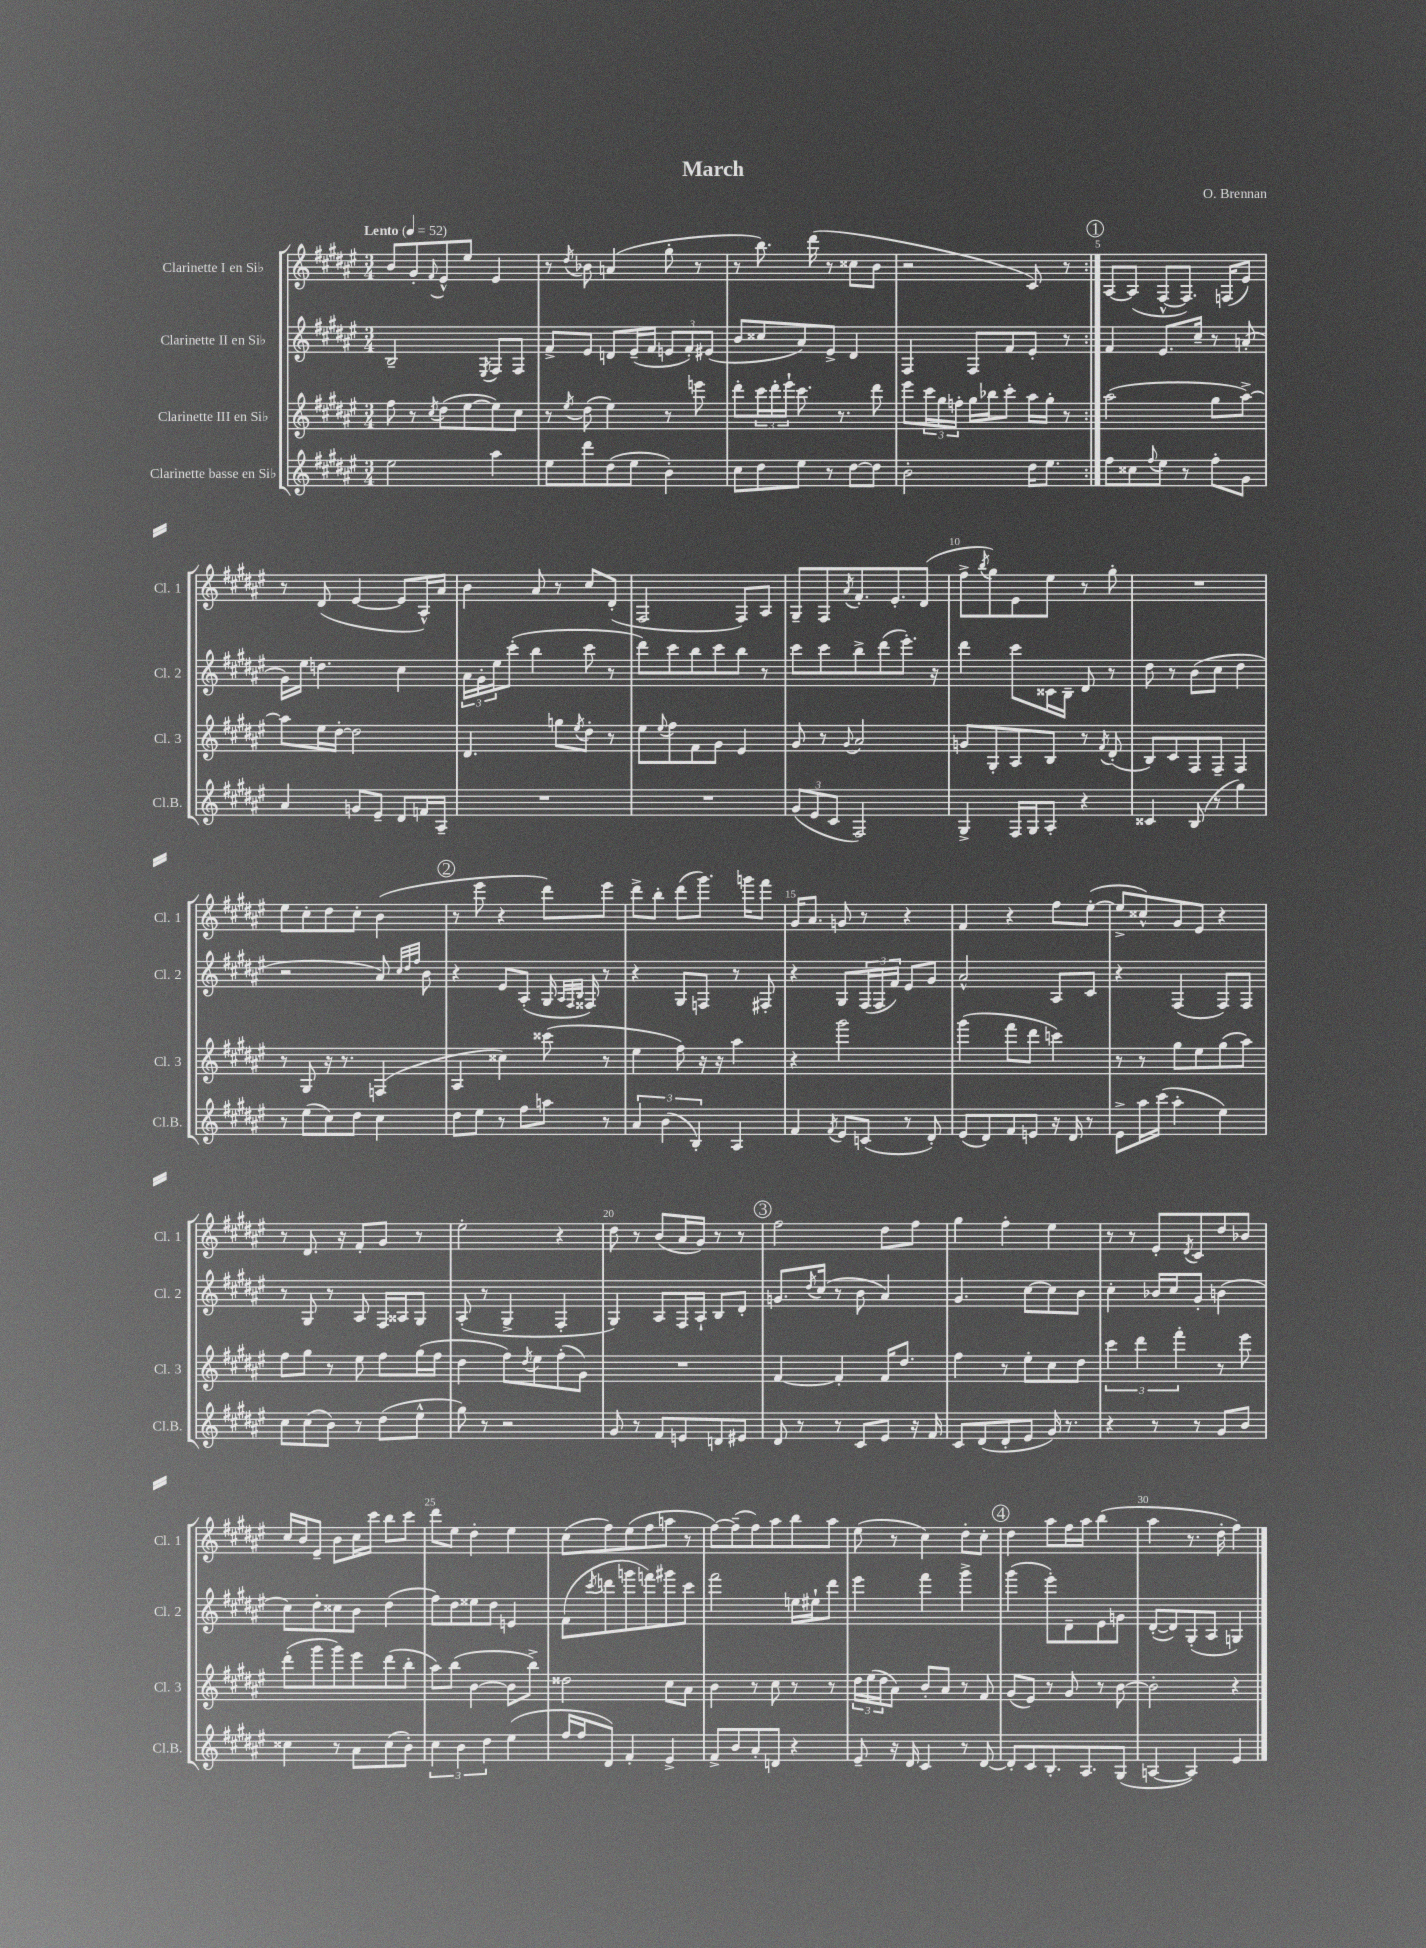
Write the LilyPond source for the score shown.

\header { title = "March" composer = "O. Brennan" }
<<
\new StaffGroup <<
\new Staff = "s0" \with { instrumentName = "Clarinette I en Sib" shortInstrumentName = "Cl. 1" } {
    \clef treble \key fis \major \numericTimeSignature \time 3/4 \tempo "Lento" 4 = 52
    \repeat volta 2 { b'8 gis'8-. \appoggiatura { fis'8 } eis'8-^ eis''8 eis'4 |
    r8 \acciaccatura { dis''8 } bes'8 a'4( gis''8-. r8 |
    r8 b''8.) dis'''16( r8 cisis''8 b'8 |
    r2 cis'8) r8 | }
    \mark \markup { \circle "1" } ais8~ ais8( fis8~-^ fis8.) f16( eis'8) |
    r8 dis'8( eis'4~ eis'8 ais16-^) ais'16 |
    b'4 ais'8 r8 cis''8 dis'8-.( |
    fis2 fis8) ais8 |
    gis8-- fis8 \acciaccatura { ais'8 } fis'8.-. eis'8.-. dis'8( |
    fis''8-> \acciaccatura { b''8 } gis''8) eis'8 eis''8 r8 gis''8-. |
    R2. |
    eis''8 cis''8-. dis''8 cis''8-. b'4( |
    \mark \markup { \circle "2" } r8 eis'''8 r4 dis'''8) eis'''8 |
    dis'''8-> b''8-. dis'''8( gis'''8.) g'''16 fis'''8 |
    gis'16 ais'8. g'8 r8 r4 |
    fis'4 r4 fis''8 eis''8~-.( |
    eis''8-> cisis''8-^) gis'8 eis'8 r4 |
    r8 dis'8. r16 fis'8-. gis'8 r8 |
    eis''2-. r4 |
    dis''8 r8 b'8( ais'16 gis'16) r8 r8 |
    \mark \markup { \circle "3" } fis''2 dis''8 fis''8 |
    gis''4 fis''4-. eis''4 |
    r8 r8 eis'8-. \acciaccatura { dis'8 } cis'8 dis''8 bes'8 |
    cis''16 b'16 eis'8-- b'8 cis''16 cis'''16 b''8 cis'''8 |
    dis'''8 eis''8 dis''4-. eis''4 |
    cis''8( fis''8) eis''8( fis''8 a''8 r8 |
    fis''8~) fis''8--( fis''8) ais''8 b''8 ais''8 |
    eis''8( r8 cis''4) dis''8-. cis''8-. |
    \mark \markup { \circle "4" } dis''4 ais''8 fis''16 ais''16 b''4( |
    ais''4 r8. dis''16-. fis''4) \bar "|." |
}
\new Staff = "s1" \with { instrumentName = "Clarinette II en Sib" shortInstrumentName = "Cl. 2" } {
    \clef treble \key fis \major \numericTimeSignature \time 3/4
    \repeat volta 2 { b2-- \acciaccatura { eis8 } fis8 fis8 |
    fis'8-> eis'8 d'8 eis'16--( fis'16 \tuplet 3/2 { e'8 fis'8-.) eis'8( } |
    b'8 cisis''8 ais'8) eis'8-> dis'4 |
    fis4 fis8 fis'8 eis'8-. r8 | }
    \mark \markup { \circle "1" } fis'4 eis'8. cis''16-- r8 a'8-.( |
    gis'16) eis''16 d''4. cis''4 |
    \tuplet 3/2 { ais'16 gis'16-. eis''16 } cis'''8-.( b''4 cis'''8 r8 |
    dis'''8) cis'''8 b''8 cis'''8 b''8 r8 |
    cis'''8 cis'''8 b''8-> dis'''8( eis'''8.-.) r16 |
    dis'''4 cis'''8 cisis'16 b16-- dis'8 r8 |
    dis''8 r8 b'8( cis''8 dis''4 |
    r2 ais'8) \grace { cis''32 dis''32 fis''32 } b'8 |
    \mark \markup { \circle "2" } r4 eis'8 ais8-.( gis16 \grace { ais32 fis32 b32 } fisis16) r8 |
    r4 gis8 f8 r8 fis8-. |
    r4 gis8 \tuplet 3/2 { fis16( fis16 fis'16) } eis'8 gis'8 |
    ais'2-^ ais8 cis'8 |
    r4 fis4( fis8) fis8 |
    r8 gis8 r8 ais8 fis16 aisis16 gis8 |
    ais8-.( r8 gis4-> fis4-. |
    gis4) ais8 fis16 ais16-! b8 dis'8-. |
    \mark \markup { \circle "3" } g'8. \acciaccatura { dis''8 } cis''16( r8 b'8 ais'4) |
    gis'4. cis''8~ cis''8 b'8 |
    cis''4-. bes'16 cis''16 gis'8-. b'4( |
    cis''8) dis''8-. cisis''8 b'8 dis''4( |
    fis''8) dis''8 eisis''8 dis''8 e'4 |
    fis'8( \acciaccatura { cis'''8 } d'''8 g'''8 f'''8) gis'''8 cis'''8 |
    fis'''2 e''16 eis''16-! dis'''8 |
    eis'''4 fis'''4 gis'''4-> |
    \mark \markup { \circle "4" } gis'''4( eis'''8-.) dis'8-- eis'8 g'8 |
    dis'8~-.( dis'8) gis8-.( ais8 g4) \bar "|." |
}
\new Staff = "s2" \with { instrumentName = "Clarinette III en Sib" shortInstrumentName = "Cl. 3" } {
    \clef treble \key fis \major \numericTimeSignature \time 3/4
    \repeat volta 2 { fis''8 r8 \acciaccatura { cis''8 } dis''8( eis''8~ eis''8) cis''8 |
    r8 \acciaccatura { eis''8 } dis''8( eis''4) r8 e'''8 |
    dis'''8-. \tuplet 3/2 { cis'''16 dis'''16-. eis'''16-! } cis'''8. r8. dis'''8 |
    eis'''8 \tuplet 3/2 { cis'''16 gis''16 f''16-. } gis''16 bes''16 cis'''8-. ais''16 gis''16-. r8 | }
    \mark \markup { \circle "1" } ais''2( gis''8 ais''8~->) |
    ais''8 eis''16 dis''16~-. dis''2 |
    dis'4. g''8 \acciaccatura { eis''8 } dis''8-. r8 |
    eis''8 \appoggiatura { eis''8 } fis''8 fis'8 gis'8 eis'4 |
    gis'8 r8 \appoggiatura { gis'8 } ais'2 |
    g'8 gis8-. ais8 b8 r8 \acciaccatura { fis'8 } dis'8-.( |
    b8) cis'8 fis8 fis8-- fis4 |
    r8 gis8 r16 r8. f4( |
    \mark \markup { \circle "2" } ais4 cisis''4) cisis'''8( r8 |
    eis''4 fis''8) r16 r16 ais''4 |
    r4 gis'''2 |
    gis'''4( fis'''8 dis'''8 c'''4) |
    r8 r8 gis''8 eis''8 gis''8( ais''8) |
    fis''8 gis''8 r8 eis''8 fis''8 gis''16( fis''16 |
    dis''4 fis''8) \acciaccatura { dis''8 } eis''8 fis''8-.( gis'8) |
    R2. |
    \mark \markup { \circle "3" } fis'4~ fis'4-. fis'16 dis''8. |
    fis''4 r8 eis''8-. cis''8 dis''8 |
    \tuplet 3/2 { cis'''4 dis'''4 fis'''4-. } r8 eis'''8 |
    dis'''8-.( gis'''8 gis'''8) eis'''8 dis'''8( b''8-. |
    ais''8) b''8( b'4~ b'8 b''8->) |
    disis''2 cis''8 ais'8 |
    b'4 r8 cis''8 r8 r8 |
    \tuplet 3/2 { dis''16 eis''16( dis''16 } ais'8) b'8-. ais'8 r8 fis'8 |
    \mark \markup { \circle "4" } gis'8( eis'8) r8 gis'8 r8 b'8~ |
    b'2-. r4 \bar "|." |
}
\new Staff = "s3" \with { instrumentName = "Clarinette basse en Sib" shortInstrumentName = "Cl.B." } {
    \clef treble \key fis \major \numericTimeSignature \time 3/4
    \repeat volta 2 { eis''2 ais''4 |
    eis''8 dis'''8 dis''8( eis''8 b'4-.) |
    cis''8 dis''8 eis''8 r8 dis''8~ dis''8 |
    b'2-. dis''16 eis''8. | }
    \mark \markup { \circle "1" } fis''8 cisis''8 \appoggiatura { fis''8 } eis''8 r8 fis''8-. gis'8 |
    ais'4 g'8 eis'8-- dis'8 f'16 ais16-- |
    R2. |
    R2. |
    \tuplet 3/2 { gis'8( eis'8 cis'8 } fis2) |
    gis4-> fis16 gis16 ais8-. r4 |
    cisis'4 b8( r8 gis''4) |
    r8 eis''8( cis''8) dis''8 cis''4 |
    \mark \markup { \circle "2" } dis''8 eis''8 r8 fis''8 a''8 r8 |
    \tuplet 3/2 { ais'4 b'4( b4-.) } ais4 |
    fis'4 \acciaccatura { fis'8 } eis'8 c'8( r8 dis'8-.) |
    eis'8( dis'8) fis'8 e'8 r16 dis'16 r8 |
    eis'8-> ais''16 cis'''16( ais''4-. eis''4) |
    cis''8 cis''8( b'8) r8 dis''8( eis''8-^ |
    gis''8) r8 r2 |
    gis'8 r8 fis'8 e'8 d'8 eis'8 |
    \mark \markup { \circle "3" } dis'8 r8 r8 cis'8 eis'8 r16 fis'16 |
    cis'8 dis'8( dis'8-. eis'8 gis'16) r8. |
    r4 r8 r8 gis'8 b'8 |
    cisis''4 r8 ais'8 cisis''8( b'8-.) |
    \tuplet 3/2 { cis''4 b'4 dis''4 } eis''4( |
    fis''16 fis''16 dis'8) fis'4-. eis'4-> |
    fis'8-> b'8 ais'8-. d'8 r4 |
    eis'8-- r16 dis'16 cis'4 r8 dis'8~ |
    \mark \markup { \circle "4" } dis'8-. cis'8 b8.-. ais8. gis8( |
    a4~ a4) eis'4 \bar "|." |
}
>>
>>
\layout { \context { \Score \override BarNumber.break-visibility = ##(#f #t #t) barNumberVisibility = #(every-nth-bar-number-visible 5) } }
